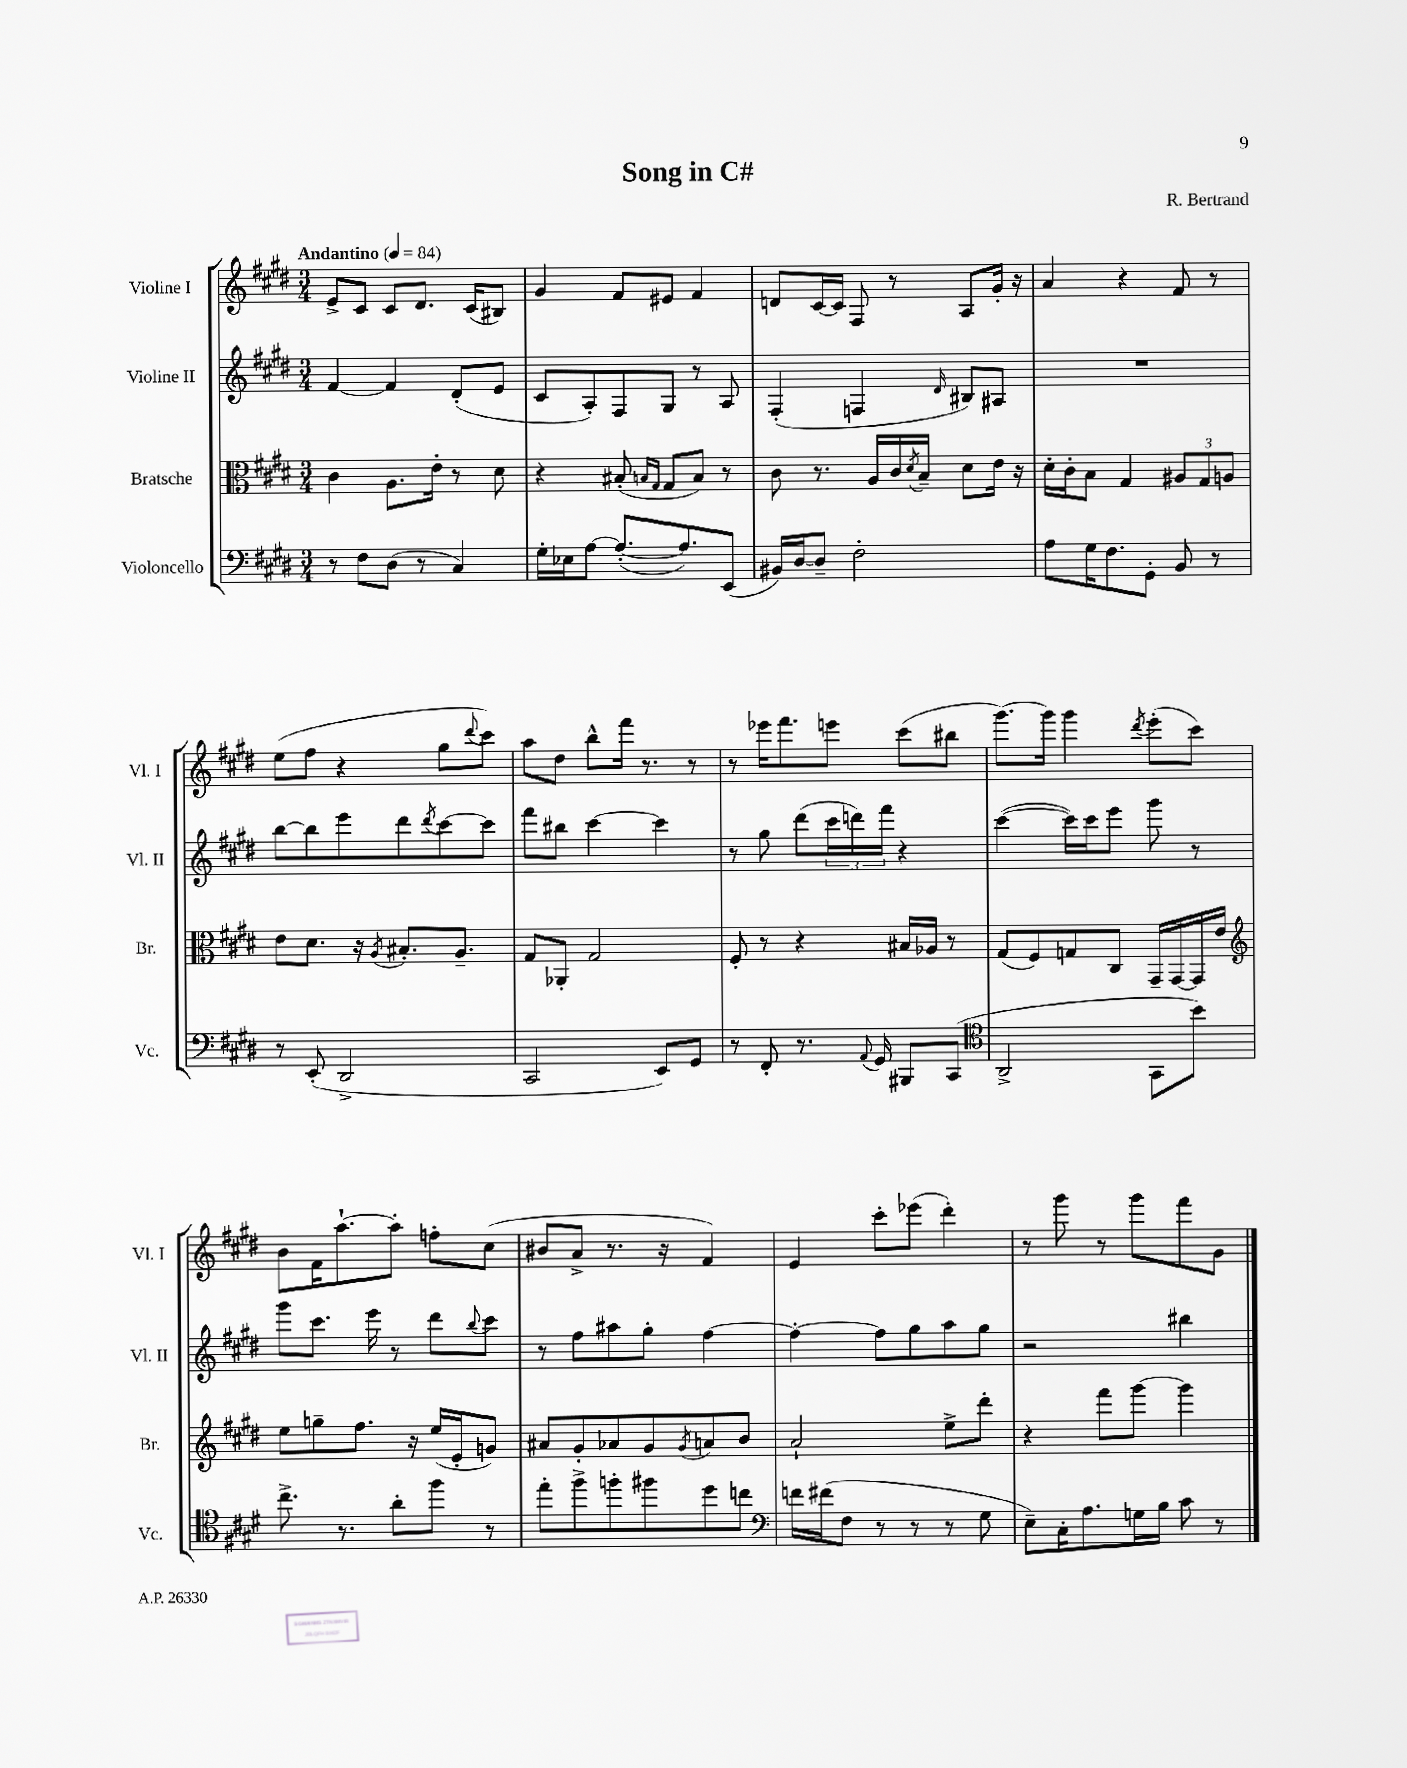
\header { title = "Song in C#" composer = "R. Bertrand" }
<<
\new StaffGroup <<
\new Staff = "s0" \with { instrumentName = "Violine I" shortInstrumentName = "Vl. I" } {
    \clef treble \key e \major \numericTimeSignature \time 3/4 \tempo "Andantino" 4 = 84
    e'8-> cis'8 cis'8 dis'8. cis'16( bis8) |
    gis'4 fis'8 eis'8 fis'4 |
    d'8 cis'16~ cis'16 fis8 r8 a8 gis'16-. r16 |
    a'4 r4 fis'8 r8 |
    e''8( fis''8 r4 gis''8 \appoggiatura { dis'''8 } cis'''8) |
    a''8 dis''8 b''8-^ fis'''16 r8. r8 |
    r8 ees'''16 fis'''8. e'''8 cis'''8( bis''8 |
    gis'''8.~) gis'''16 gis'''4 \acciaccatura { dis'''8 } e'''8-.( cis'''8) |
    b'8 fis'16 a''8.~-! a''8-. f''8-. cis''8( |
    bis'8 a'8-> r8. r16 fis'4) |
    e'4 cis'''8-. ees'''8( dis'''4-.) |
    r8 gis'''8 r8 gis'''8 fis'''8 gis'8 \bar "|." |
}
\new Staff = "s1" \with { instrumentName = "Violine II" shortInstrumentName = "Vl. II" } {
    \clef treble \key e \major \numericTimeSignature \time 3/4
    fis'4~ fis'4 dis'8-.( e'8 |
    cis'8 a8-.) fis8 gis8 r8 a8 |
    fis4-.( f4 \grace { dis'16 } bis8) ais8 |
    R2. |
    b''8~ b''8 e'''8 dis'''8 \acciaccatura { dis'''8 } cis'''8~ cis'''8 |
    fis'''8 bis''8 cis'''4~ cis'''4 |
    r8 gis''8 dis'''8( \tuplet 3/2 { cis'''16 d'''16) fis'''16 } r4 |
    cis'''4~( cis'''16) cis'''16 e'''8 gis'''8 r8 |
    gis'''8 cis'''8. e'''16 r8 dis'''8 \appoggiatura { b''8 } cis'''8 |
    r8 fis''8 ais''8 gis''8-. fis''4~ |
    fis''4~-. fis''8 gis''8 a''8 gis''8 |
    r2 bis''4 \bar "|." |
}
\new Staff = "s2" \with { instrumentName = "Bratsche" shortInstrumentName = "Br." } {
    \clef alto \key e \major \numericTimeSignature \time 3/4
    cis'4 a8. e'16-. r8 dis'8 |
    r4 bis8-.( \grace { b16 gis16 } gis8 b8) r8 |
    cis'8 r8. a16 cis'16 \acciaccatura { dis'8 } b16-- dis'8 e'16 r16 |
    dis'16-. cis'16-. b8 gis4 \tuplet 3/2 { ais8 gis8 a8 } |
    e'8 dis'8. r16 \acciaccatura { a8 } bis8.-. a8.-- |
    gis8 aes,8-. gis2 |
    fis8-. r8 r4 bis16 aes16 r8 |
    gis8( fis8) g8 cis8 gis,16-- gis,16~ gis,16 e'16 |
    \clef treble e''8 g''8-- fis''8. r16 e''16( e'16-. g'8) |
    ais'8 gis'8-. aes'8 gis'8 \acciaccatura { gis'8 } a'8 b'8 |
    a'2-! e''8-> dis'''8-. |
    r4 fis'''8 gis'''8~ gis'''4 \bar "|." |
}
\new Staff = "s3" \with { instrumentName = "Violoncello" shortInstrumentName = "Vc." } {
    \clef bass \key e \major \numericTimeSignature \time 3/4
    r8 fis8 dis8( r8 cis4) |
    gis16-. ees16 a8~ a8.~-.( a8.) e,8( |
    bis,16) dis16~ dis8-- fis2-. |
    a8 gis16 fis8. gis,8-. b,8 r8 |
    r8 e,8-.( dis,2-> |
    cis,2 e,8) gis,8 |
    r8 fis,8-. r8. \appoggiatura { a,8 } gis,16 bis,,8 cis,8( |
    \clef tenor a,2-> gis,8 b'8) |
    cis''8.-> r8. a'8-. fis''8 r8 |
    e''8-. fis''8-> f''8-. fis''8 dis''8 c''8 |
    \clef bass f'16 fis'16( fis8 r8 r8 r8 gis8 |
    e8--) cis16-. a8. g16 b16 cis'8 r8 \bar "|." |
}
>>
>>
\layout { \context { \Score \remove "Bar_number_engraver" } }
